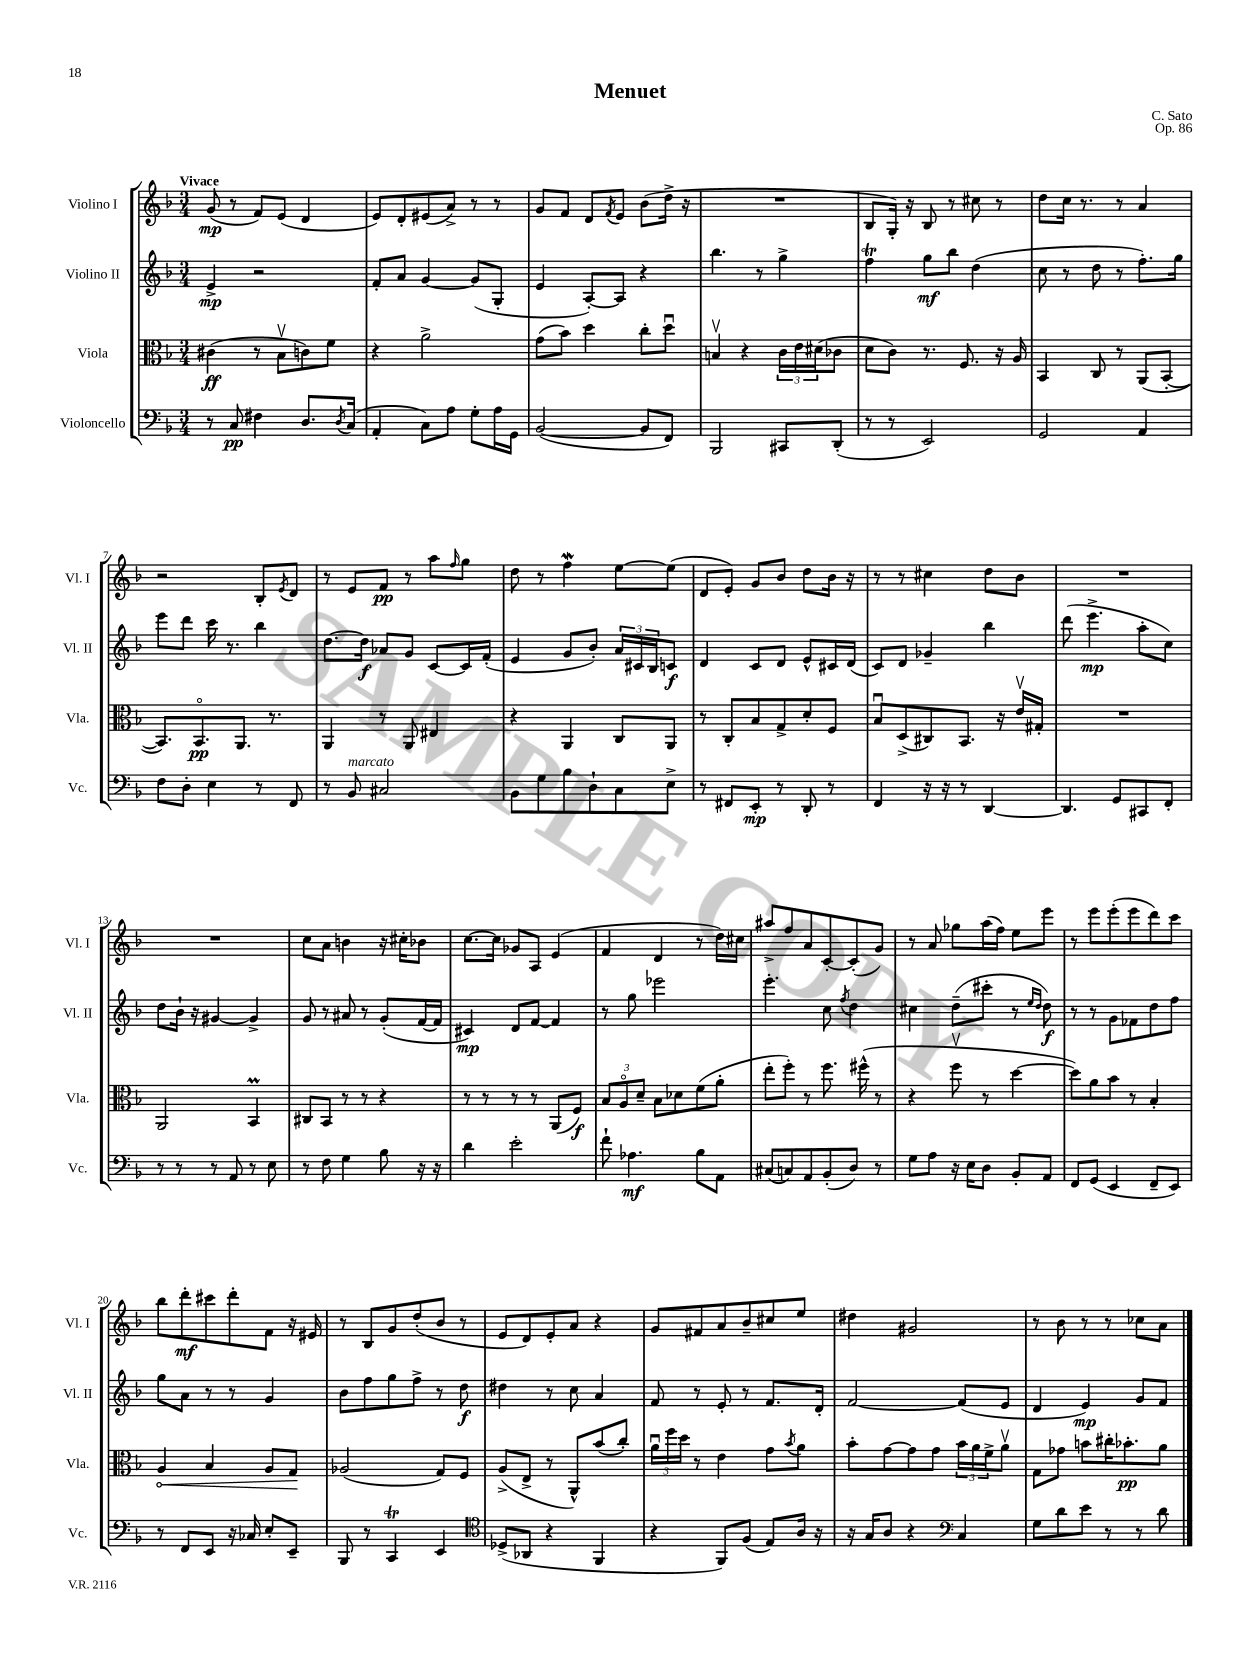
\header { title = "Menuet" composer = "C. Sato" opus = "Op. 86" }
<<
\new StaffGroup <<
\new Staff = "s0" \with { instrumentName = "Violino I" shortInstrumentName = "Vl. I" } {
    \clef treble \key f \major \numericTimeSignature \time 3/4 \tempo "Vivace"
    g'8\mp( r8 f'8) e'8( d'4 |
    e'8) d'8-. eis'8( a'8->) r8 r8 |
    g'8 f'8 d'8 \acciaccatura { f'8 } e'8 bes'8( d''16-> r16 |
    R2. |
    bes8 g16-.) r16 bes8 r8 cis''8 r8 |
    d''8 c''16 r8. r8 a'4 |
    r2 bes8-. \acciaccatura { e'8 } d'8 |
    r8 e'8 f'8\pp r8 a''8 \grace { f''16 } g''8 |
    d''8 r8 f''4\mordent e''8~ e''8( |
    d'8 e'8-.) g'8 bes'8 d''8 bes'16 r16 |
    r8 r8 cis''4 d''8 bes'8 |
    R2. |
    R2. |
    c''8 a'8 b'4 r16 cis''16-. bes'8 |
    c''8.~ c''16 ges'8 a8 e'4( |
    f'4 d'4 r8 d''16) cis''16 |
    ais''8-> f''8 a'8 c'8~-. c'8-.( g'8) |
    r8 a'8 ges''8 a''16( f''16) e''8 e'''8 |
    r8 e'''8 e'''8-.( e'''8 d'''8) c'''8 |
    bes''8 d'''8-.\mf cis'''8 d'''8-. f'8 r16 eis'16 |
    r8 bes8 g'8 d''8-.( bes'8 r8 |
    e'8 d'8) e'8-. a'8 r4 |
    g'8 fis'8 a'8 bes'8-- cis''8 e''8 |
    dis''4 gis'2 |
    r8 bes'8 r8 r8 ces''8 a'8 \bar "|." |
}
\new Staff = "s1" \with { instrumentName = "Violino II" shortInstrumentName = "Vl. II" } {
    \clef treble \key f \major \numericTimeSignature \time 3/4
    e'4->\mp r2 |
    f'8-. a'8 g'4~ g'8( g8-. |
    e'4 a8~-.) a8 r4 |
    bes''4. r8 g''4-> |
    f''4\trill g''8\mf bes''8 d''4( |
    c''8 r8 d''8 r8 f''8.-.) g''16 |
    e'''8 d'''8 c'''16 r8. bes''4 |
    d''8.~ d''16\f aes'8 g'8 c'8~ c'16 f'16-.( |
    e'4 g'8 bes'8-.) \tuplet 3/2 { a'16 cis'16 bes16 } c'8\f |
    d'4 c'8 d'8 e'8-^ cis'16 d'16( |
    c'8) d'8 ges'4-- bes''4 |
    d'''8( e'''4.->\mp a''8-. c''8) |
    d''8 bes'16-! r16 gis'4~ gis'4-> |
    g'8 r8 ais'8 r8 g'8-.( f'16~ f'16 |
    cis'4\mp) d'8 f'8~ f'4 |
    r8 g''8 ees'''2 |
    e'''4.-. c''8 \acciaccatura { f''8 } d''4 |
    cis''4 d''8--( cis'''8-. r8 \grace { e''16 d''16 } d''8\f) |
    r8 r8 g'8 fes'8 d''8 f''8 |
    g''8 a'8 r8 r8 g'4 |
    bes'8 f''8 g''8 f''8-> r8 d''8\f |
    dis''4 r8 c''8 a'4 |
    f'8 r8 e'8-. r8 f'8. d'16-. |
    f'2~ f'8( e'8 |
    d'4 e'4\mp) g'8 f'8 \bar "|." |
}
\new Staff = "s2" \with { instrumentName = "Viola" shortInstrumentName = "Vla." } {
    \clef alto \key f \major \numericTimeSignature \time 3/4
    cis'4\ff( r8 bes8\upbow c'8) f'8 |
    r4 a'2-> |
    g'8( bes'8) d''4 c''8-. d''8\downbow |
    b4\upbow r4 \tuplet 3/2 { c'16 e'16 dis'16( } ces'8 |
    d'8 c'8) r8. f8. r16 a16 |
    bes,4 c8 r8 a,8( bes,8~-. |
    bes,8.) bes,8.\flageolet\pp a,8. r8. |
    a,4 r8 a,8 eis4 |
    r4 a,4 c8 a,8 |
    r8 c8-. bes8 g8-> d'8-. f8 |
    bes8\downbow d8->( cis8) bes,8. r16 e'16\upbow gis16-. |
    R2. |
    a,2 bes,4\prall |
    cis8 bes,8 r8 r8 r4 |
    r8 r8 r8 r8 a,8( f8\f) |
    \tuplet 3/2 { bes8 a8\flageolet d'8-- } bes8 des'8 f'8( a'8-. |
    e''8-. f''8-.) r8 f''8. fis''16-^( r8 |
    r4 f''8\upbow r8 d''4~ |
    d''8) a'8 bes'8 r8 bes4-. |
    \once \override Hairpin.circled-tip = ##t a4\< bes4 a8 g8\! |
    aes2( g8) f8 |
    a8->( e8-> r8 a,8-^) bes'8( c''8-.) |
    \tuplet 3/2 { a'16\downbow f''16 d''16 } r8 e'4 g'8 \acciaccatura { bes'8 } a'8 |
    bes'8-. g'8~ g'8 g'8 \tuplet 3/2 { bes'16 a'16 f'16-> } a'8\upbow |
    g8 ges'8 b'8 cis''16-. bes'8.-.\pp a'8 \bar "|." |
}
\new Staff = "s3" \with { instrumentName = "Violoncello" shortInstrumentName = "Vc." } {
    \clef bass \key f \major \numericTimeSignature \time 3/4
    r8 c8\pp fis4 d8. \acciaccatura { d8 } c16( |
    a,4-. c8) a8 g8-. a16 g,16 |
    bes,2~( bes,8 f,8) |
    bes,,2 cis,8 d,8-.( |
    r8 r8 e,2) |
    g,2 a,4 |
    f8 d8-. e4 r8 f,8 |
    r8 bes,8^\markup { \italic "marcato" } cis2 |
    bes,8 g8 bes8 d8-! c8 e8-> |
    r8 fis,8 e,8-.\mp r8 d,8-. r8 |
    f,4 r16 r16 r8 d,4~ |
    d,4. g,8 cis,8 f,8-. |
    r8 r8 r8 a,8 r8 e8 |
    r8 f8 g4 bes8 r16 r16 |
    d'4 e'2-. |
    f'8-! aes4.\mf bes8 a,8 |
    cis8( c8) a,8 bes,8-.( d8) r8 |
    g8 a8 r16 e16 d8 bes,8-. a,8 |
    f,8 g,8( e,4 f,8-- e,8) |
    r8 f,8 e,8 r16 ces16 e8-. e,8-- |
    bes,,8 r8 c,4\trill e,4 |
    \clef tenor des8->( aes,8 r4 f,4 |
    r4 f,8) f8( e8) a16 r16 |
    r16 g16 a8 r4 \clef bass c4 |
    g8 d'8 e'8 r8 r8 d'8 \bar "|." |
}
>>
>>
